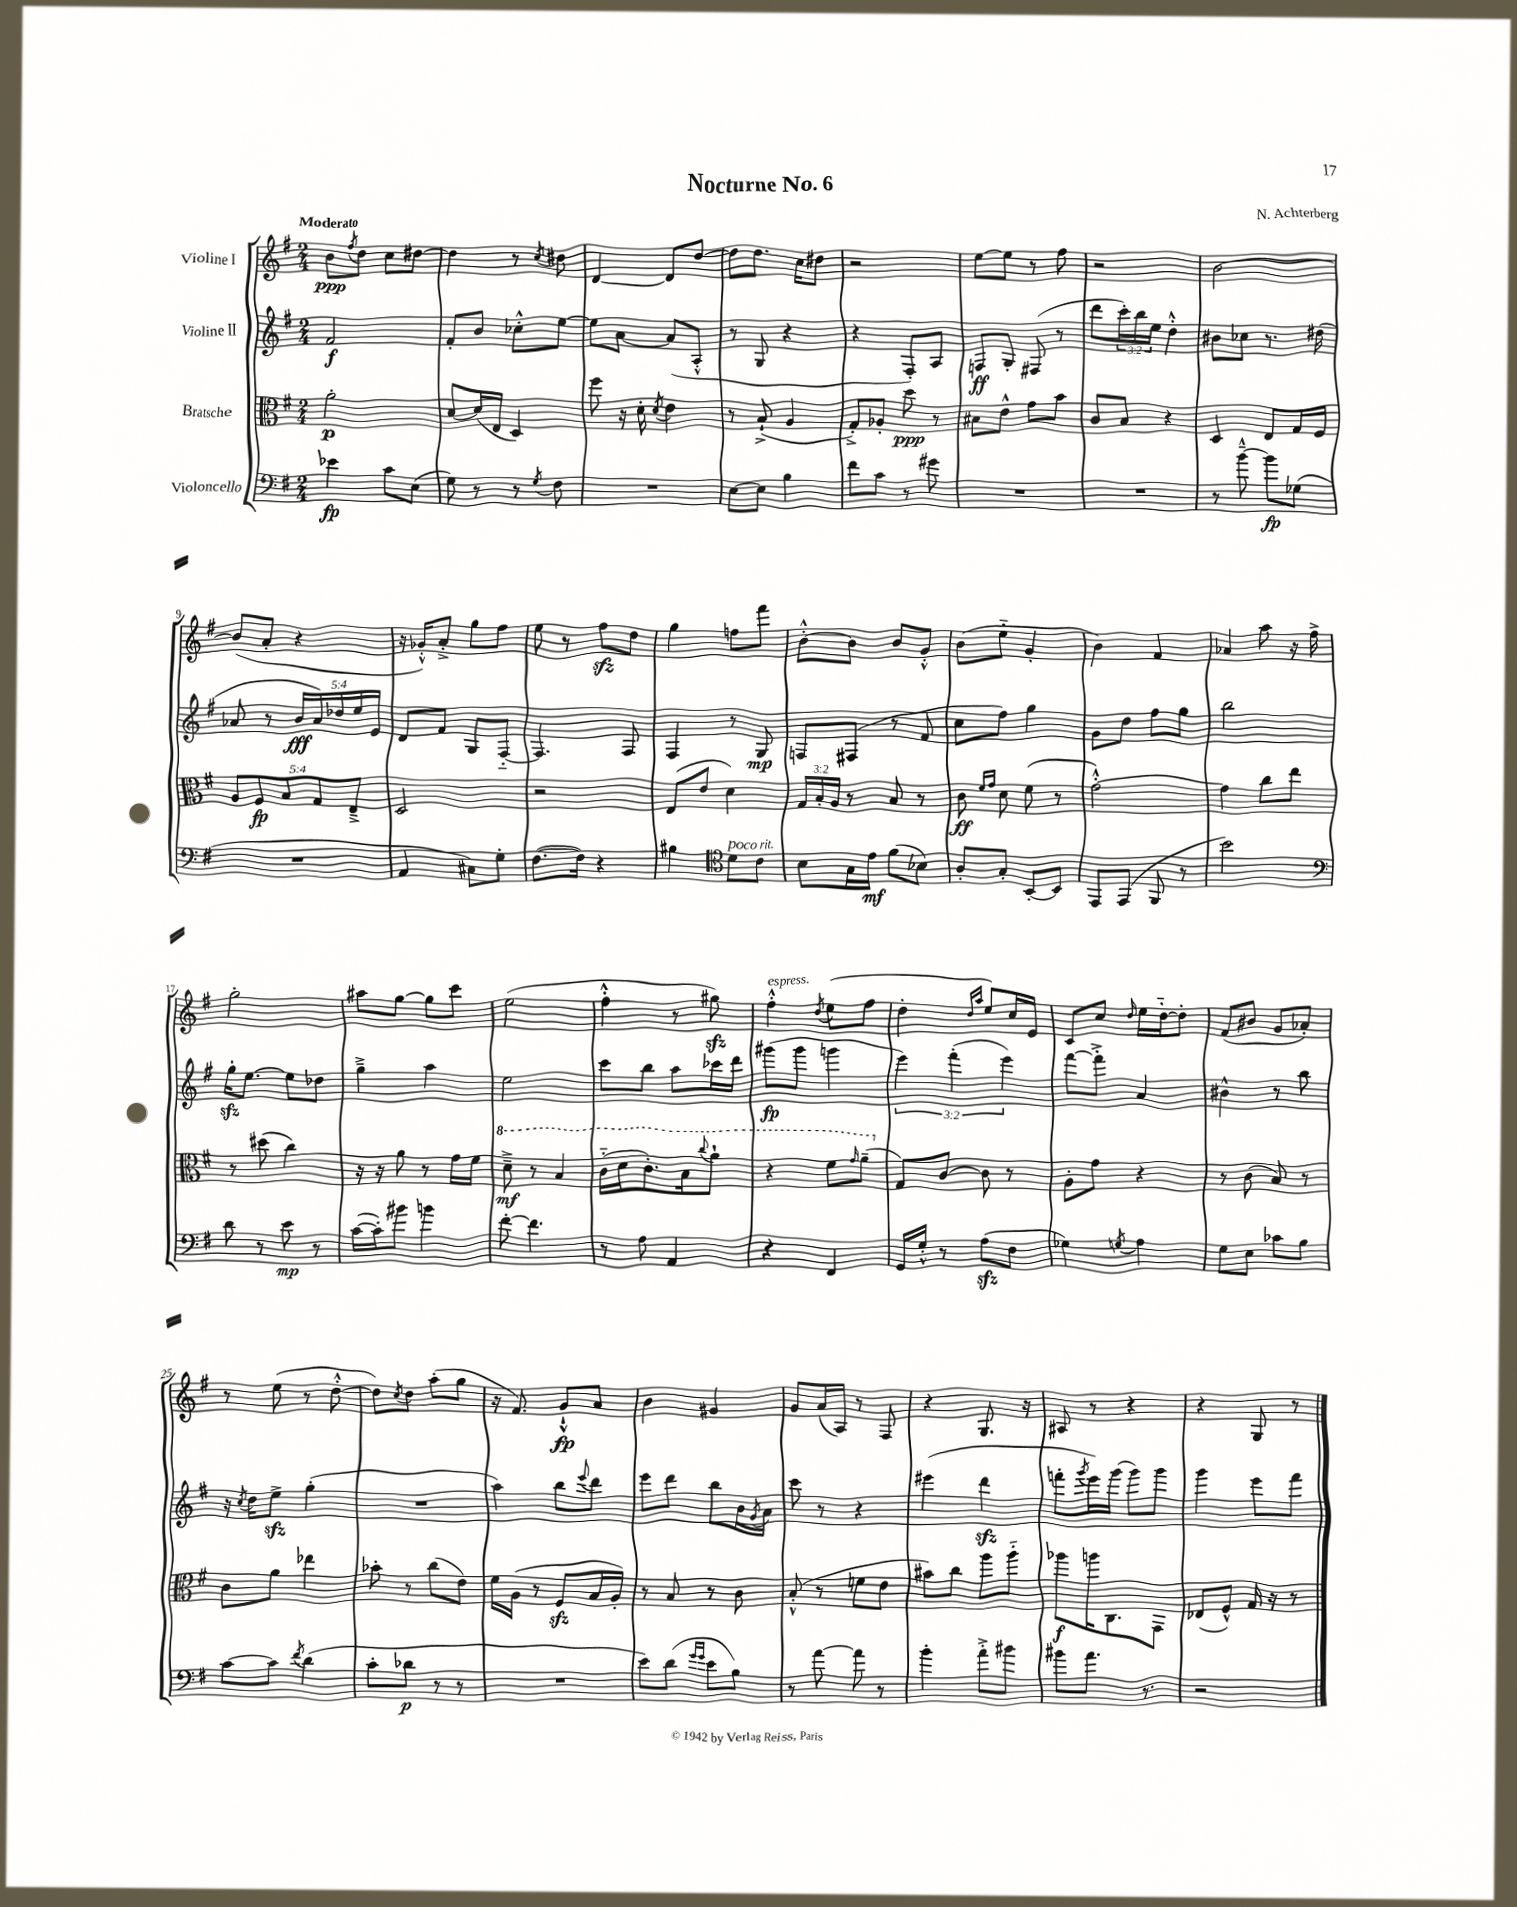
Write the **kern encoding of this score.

**kern	**kern	**kern	**kern
*staff4	*staff3	*staff2	*staff1
*clefF4	*clefC3	*clefG2	*clefG2
*k[f#]	*k[f#]	*k[f#]	*k[f#]
*M2/4	*M2/4	*M2/4	*M2/4
4e-\	2a'\	2f#/	8b\L
.	.	.	8qff#/
.	.	.	8dd\J
8c\L	.	.	8cc\L
(8E\J	.	.	[8dd#\J
=	=	=	=
8G\)	[8d/L	8f#'/L	4dd#\]
8r	(16d/]L	8b/J	.
.	16E/JJ	.	.
8r	4D/)	8cc-'^^\L	8r
8qG/	.	.	8qcc/
8F#\	.	[8ee\J	8dd#\
=	=	=	=
2r	8ff#\	8ee\]L	[4d/
.	16r	[8a\J	.
.	16d'\	.	.
.	8qd/	.	.
.	4e\	(8a/]L	8d/]L
.	.	8A'^^/J	[8dd/J
=	=	=	=
[8E\L	8r	8r	8dd\]L
8E\]J	(8B`^/	8G/	8.dd\J
4B\	4A/	4r	.
.	.	.	16cc\LK
.	.	.	8dd#\J
=	=	=	=
8f#\L	8G'^/L)	4r	2r
8c\J	8A-'/J	.	.
8r	8dd\	8F#'/L)	.
8g#\	8r	8A/J	.
=	=	=	=
2r	8B#\L	8F/L	[8ee\L
.	8e^^\J	8G'/J	8ee\]J
.	8g\L	(8F#/	8r
.	8b\J	8r	8ff#\
=	=	=	=
2r	8c/L	8ddd\L	2r
.	8B/J	24ccc'\L)	.
.	.	24bb\	.
.	.	24ee\JJ	.
.	4r	4dd'^^\	.
=	=	=	=
8r	4D/	8b#\L	[2b\
[8b~^^\	.	8cc-\J	.
8b\]L	8E/L	8.r	.
(8G-\J	16G/L	.	.
.	16F#/JJ	(16dd#\	.
=	=	=	=
2r	10A/L	8a-/	(8b/]L
.	10F#/	.	.
.	.	8r	8a'/J
.	10B/	.	.
.	.	20b/LL	4r
.	10G/	20a-/)	.
.	.	20dd-/	.
.	10E~^/J	20ee/	.
.	.	20e/JJ	.
=	=	=	=
4AA/	2D/	8d/L	16r
.	.	.	16g-'^^/LK)
.	.	8f#/J	8a'^/J
8C#\L)	.	8G/L	8gg\L
8G'\J	.	[8F#'~/J	8ff#\J
=	=	=	=
([8.F#\L	2r	4.F#/]	8ee\
.	.	.	8r
16F#\]Jk)	.	.	.
4r	.	.	8ff#\L
.	.	8F#/	8dd\J
=	=	=	=
4B#\	(8E/L	4F#/	4gg\
.	8e/J	.	.
*clefC4	*	*	*
8d\L	4d\)	8r	8ff\L
8c\J	.	8G/	8fff#\J
=	=	=	=
8B\L	24G/LL	8F/L	[8b'^^\L
.	24B'/	.	.
.	24A/JJ	.	.
16G\L	8r	(8F#/J	8b\]J
16e\JJ	.	.	.
(8f#\L	8B/	8r	8b/L
8B-\J)	8r	8f#/	8g'^^/J
=	=	=	=
8A'/L	8c\	8cc\L	(8b\L
.	16qqf#/LL	.	.
.	16qqg/JJ	.	.
8G'/J	8d\	8ff#\J)	8ee'~\J
[8BB'/L	(8f#\	4gg\	4g'/
8BB/]J	8r	.	.
=	=	=	=
8EE/L	[2g'^^\)	8g\L	4b\)
(8EE/J	.	8dd\J	.
8FF#/	.	8ff#\L	4f#/
8r	.	8gg\J	.
=	=	=	=
2b\)	4g\]	2bb\	4a-/
.	8cc\L	.	8aa\
.	8ee\J	.	16r
.	.	.	16ff#^\
=	=	=	=
*clefF4	*	*	*
8d\	8r	16gg'\LK	2gg'\
.	.	[8.ee\J	.
8r	(8dd#\	.	.
8e\	4cc\)	8ee\]L	.
8r	.	8dd-\J	.
=	=	=	=
([16c\LL	16r	4gg~^\	8aa#\L
16c'\]J)	16r	.	.
8b#\J	8a\	.	[8gg\J
4b\	8r	4aa\	8gg\]L
.	16g\LL	.	8ccc\J
.	16f#\JJ	.	.
=	=	=	=
[8f#'\	8dd~^\	2ee\	(2ee\
4.f#\]	8r	.	.
.	4b/	.	.
=	=	=	=
8r	(16cc'~\LL	8ccc\L	4ff#'^^\
.	16dd\J	.	.
8A\	8.cc'\)	8bb\J	.
4AA/	.	8aa\L	8r
.	16b\k	.	.
.	8qqccc/	.	.
.	8aa`\J	16ccc-\L	8gg#\)
.	.	16ddd\JJ	.
=	=	=	=
4r	4r	(8ggg#\L	4ff#'^^\
.	.	8ggg#\J	.
.	.	.	8qdd/
4FF#/	8ff#\L	4ggg\	(8ee\L
.	16qqgg/	.	.
.	(8aa~\J	.	8ff#\J
=	=	=	=
16GG/LL	8G/L)	6eee\)	4dd'\
16G'^^/JJ	.	.	.
8r	[8c/J	.	.
.	.	(6fff#'\	.
.	.	.	16qqdd/LL
.	.	.	16qqaa/JJ
(8A\L	8c\]	.	8ee/L)
.	.	6eee\)	.
8F#\J	8r	.	16cc/L
.	.	.	16e/JJ
=	=	=	=
4G-\)	8A'\L	[8fff#\L	8c/L
.	8g\J	8fff#'^\]J	8cc/J
8qG/	.	.	16qqdd/
4A\	4r	4a/	16ee\LL
.	.	.	[16dd'~\J
.	.	.	8dd'\]J
=	=	=	=
8G\L	8r	4b#^^\	(8f#/L
8E\J	(8c\	.	8b#/J
8c-\L	8B/)	8r	8g/L
8B\J	8r	8bb\	8a-'/J)
=	=	=	=
[8c\L	8c\L	16r	8r
.	.	8qcc/	.
.	.	16dd\LK	.
8c\]J	8a\J	8ee^\J	(8ee\
8qf#/	.	.	.
(4d\	4ee-\	(4gg'\	8r
.	.	.	[8dd'^^\
=	=	=	=
8c'\L	8b-'\	2r	8dd\]L)
.	.	.	8qcc/
8d-\J	8r	.	8dd\J
8r	(8cc\L	.	(8aa'\L
8r	8e\J)	.	8gg\J
=	=	=	=
2r	16f#\LL	4aa\)	16r
.	(16A\JJ	.	8.f#/)
.	8r	.	.
.	8F#/L	8bb\L	8g`^^/L
.	.	8qqeee/	.
.	16B/L	8ddd\J	8a/J
.	16A'/JJ)	.	.
=	=	=	=
8e\L)	8r	8eee\L	4b\
(8d\J	8B/	8ddd\J	.
16qqg/LL	.	.	.
16qqg/JJ	.	.	.
8e\L	8r	8bb\L	4g#/
8B\J)	8c\	16b\L	.
.	.	8qg/	.
.	.	16a\JJ	.
=	=	=	=
8r	(8B'^^/	8ccc\	8g/L
[8a\	8r	8r	(16a/L
.	.	.	16A/JJ)
8a\]	8f\L	4r	8r
8r	8e\J	.	8F#/
=	=	=	=
4b'\	8b#\L)	(4eee#\	4r
.	8cc\J	.	.
8a'^\L	8aa\L	4ddd\	8.G/
8b#\J	8aa'~\J	.	.
.	.	.	16r
=	=	=	=
8b#\L	8aa-\L	8fff'\L	8A#/
.	.	8qggg/	.
8.a\J	16aa\K	16eee\L)	8r
.	8.C\	(16ggg\JJ	.
.	.	8ggg\L)	4r
8.r	.	.	.
.	8GG\J	8ggg\J	.
=	=	=	=
2r	(8E-/L	4ggg\	4r
.	8F#^^/J)	.	.
.	16G/	8eee\L	8G/
.	16r	.	.
.	8r	8fff#\J	8r
==	==	==	==
*-	*-	*-	*-
